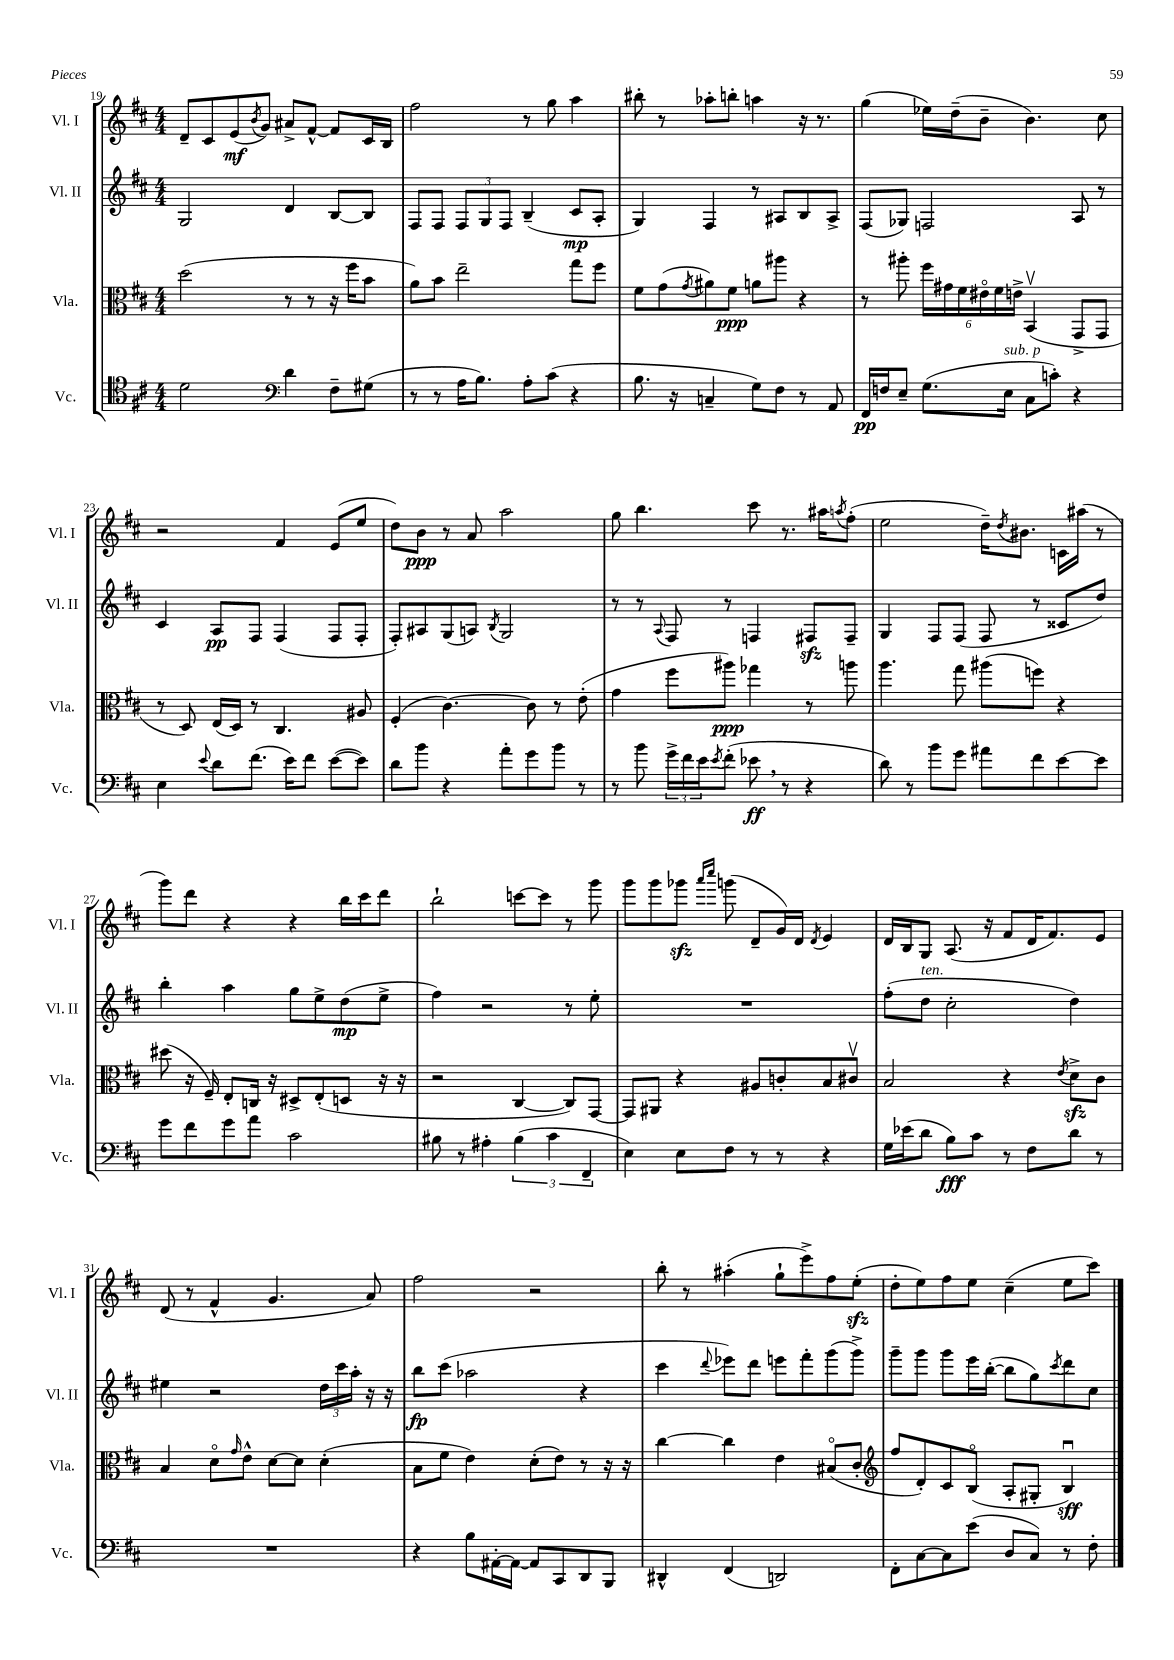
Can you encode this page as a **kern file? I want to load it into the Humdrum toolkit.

**kern	**dynam	**kern	**dynam	**kern	**dynam	**kern	**dynam
*part4	*part4	*part3	*part3	*part2	*part2	*part1	*part1
*staff4	*staff4	*staff3	*staff3	*staff2	*staff2	*staff1	*staff1
*I"Vc.	*	*I"Vla.	*	*I"Vl. II	*	*I"Vl. I	*
*I'Vc.	*	*I'Vla.	*	*I'Vl. II	*	*I'Vl. I	*
*clefC4	*	*clefC3	*	*clefG2	*	*clefG2	*
*k[f#c#]	*	*k[f#c#]	*	*k[f#c#]	*	*k[f#c#]	*
*M4/4	*	*M4/4	*	*M4/4	*	*M4/4	*
=19	=19	=19	=19	=19	=19	=19	=19
2d\	.	(2dd\	.	2G/	.	8d~/L	.
.	.	.	.	.	.	8c#/	.
.	.	.	.	.	.	(8e/	mf
.	.	.	.	.	.	8qb/	.
.	.	.	.	.	.	8g/J)	.
*clefF4	*	*	*	*	*	*	*
4d\	.	8r	.	4d/	.	8a#X^/L	.
.	.	8r	.	.	.	[8f#^^/J	.
8F#~\L	.	16r	.	[8B/L	.	8f#/L]	.
.	.	16ff#\KL	.	.	.	.	.
(8G#X\J	.	8b\J	.	8B/J]	.	16c#/L	.
.	.	.	.	.	.	16B/JJ	.
=20	=20	=20	=20	=20	=20	=20	=20
8r	.	8a\L)	.	8F#/L	.	2ff#\	.
8r	.	8b\J	.	8F#/J	.	.	.
16A\KL	.	2ee~\	.	12F#/L	.	.	.
8.B\J)	.	.	.	.	.	.	.
.	.	.	.	12G/	.	.	.
.	.	.	.	12F#/J	.	.	.
8A'\L	.	.	.	(4B~/	.	8r	.
(8c#\J	.	.	.	.	.	8gg\	.
4r	.	8gg\L	.	8c#/L	mp	4aa\	.
.	.	8ff#\J	.	8A'/J	.	.	.
=21	=21	=21	=21	=21	=21	=21	=21
8.B\	.	8f#\L	.	4G/)	.	8bb#X'\	.
.	.	(8g\	.	.	.	8r	.
16r	.	.	.	.	.	.	.
.	.	8qg/	.	.	.	.	.
4Cn~/	.	8a#X\)	.	4F#/	.	8aa-X'\L	.
.	.	8f#\J	ppp	.	.	8bbn'\J	.
8G\L)	.	8an\L	.	8r	.	4aan\	.
8F#\J	.	8aa#X\J	.	8A#X/L	.	.	.
8r	.	4r	.	8B/	.	16r	.
.	.	.	.	.	.	8.r	.
8AA/	.	.	.	8A#^/J	.	.	.
=22	=22	=22	=22	=22	=22	=22	=22
16FF#/LL	pp	8r	.	(8F#/L	.	(4gg\	.
16Fn/J	.	.	.	.	.	.	.
8E~/J	.	8aa#X'\	.	8G-X/J)	.	.	.
(8.G\L	.	24ff#\LL	.	2Fn/	.	16ee-X\LL)	.
.	.	24g#X\	.	.	.	.	.
.	.	.	.	.	.	(16dd~\J	.
.	.	24f#\	.	.	.	.	.
.	.	24e#X\	.	.	.	8b~\J	.
.	.	24f#\	.	.	.	.	.
!LO:TX:a:i:t=sub. p	!	!	!	!	!	!	!
16E\Jk	.	.	.	.	.	.	.
.	.	24en^\JJ	.	.	.	.	.
8C#\L	.	(4BBv/	.	.	.	4.b\)	.
8cn'\J)	.	.	.	.	.	.	.
4r	.	8GG^/L	.	8A/	.	.	.
.	.	8GG/J	.	8r	.	8cc#\	.
!!LO:LB:g=z
=23	=23	=23	=23	=23	=23	=23	=23
4E\	.	8r	.	4c#/	.	2r	.
.	.	8D/)	.	.	.	.	.
8qqe/	.	.	.	.	.	.	.
8d\L	.	(16E/LL	.	8A/L	pp	.	.
.	.	16D/JJ)	.	.	.	.	.
(8.f#\J	.	8r	.	8F#/J	.	.	.
.	.	4.C#/	.	(4F#/	.	4f#/	.
16e\KL)	.	.	.	.	.	.	.
8f#\J	.	.	.	.	.	.	.
([8e\L	.	.	.	8F#/L	.	(8e/L	.
8e\J])	.	8A#X/	.	8F#'/J	.	8ee/J	.
=24	=24	=24	=24	=24	=24	=24	=24
8d\L	.	(4F#'/	.	8F#'/L)	.	8dd\L)	.
8b\J	.	.	.	8A#X/	.	8b\J	ppp
4r	.	[4.c#\)	.	(8G/	.	8r	.
.	.	.	.	8An/J)	.	8a/	.
.	.	.	.	8qB/	.	.	.
8a'\L	.	.	.	2G/	.	2aa\	.
8g\	.	8c#\]	.	.	.	.	.
8b\J	.	8r	.	.	.	.	.
8r	.	(8e'\	.	.	.	.	.
=25	=25	=25	=25	=25	=25	=25	=25
8r	.	4g\	.	8r	.	8gg\	.
8b\	.	.	.	8r	.	4.bb\	.
.	.	.	.	8qqA/	.	.	.
24g^\LL	.	8ff#\L	.	8F#/	.	.	.
24f#\	.	.	.	.	.	.	.
24e\J	.	.	.	.	.	.	.
8qe/	.	.	.	.	.	.	.
(8f#'\J	.	8aa#X\J)	ppp	8r	.	.	.
8e-X,\	ff	4gg-X\	.	4Fn/	.	8ccc#\	.
8r	.	.	.	.	.	8.r	.
4r	.	8r	.	8F#Xzz/L	.	.	.
.	.	.	.	.	.	16aa#X\KL	.
.	.	.	.	.	.	8qaan/	.
.	.	8aan\	.	8F#~/J	.	(8ff#'\J	.
=26	=26	=26	=26	=26	=26	=26	=26
8d\)	.	4.aa\	.	4G/	.	2ee\	.
8r	.	.	.	.	.	.	.
8b\L	.	.	.	8F#/L	.	.	.
8g\J	.	8gg\	.	(8F#/J	.	.	.
8a#X\L	.	(8aa#X\L	.	8F#/	.	16dd~\KL)	.
.	.	.	.	.	.	8qdd/	.
.	.	.	.	.	.	8.b#X\J	.
8f#\	.	8ffn\J)	.	8r	.	.	.
[8e\	.	4r	.	8c##X/L	.	16cn\LL	.
.	.	.	.	.	.	(16aa#X\JJ	.
8e\J]	.	.	.	8dd/J)	.	8r	.
!!LO:LB:g=z
=27	=27	=27	=27	=27	=27	=27	=27
8g\L	.	(8dd#X\	.	4bb'\	.	8ggg\L)	.
8f#\	.	16r	.	.	.	8ddd\J	.
.	.	16F#~/)	.	.	.	.	.
8g\	.	8E'/L	.	4aa\	.	4r	.
8a\J	.	16Cn/Jk	.	.	.	.	.
.	.	16r	.	.	.	.	.
2c#\	.	8D#X^/L	.	8gg\L	.	4r	.
.	.	(8E'/	.	8ee^\	.	.	.
.	.	8Dn/J	.	(8dd\	mp	16bb\LL	.
.	.	.	.	.	.	16ccc#\J	.
.	.	16r	.	8ee^\J	.	8ddd\J	.
.	.	16r	.	.	.	.	.
=28	=28	=28	=28	=28	=28	=28	=28
8B#X\	.	2r	.	4ff#\)	.	2bb`\	.
8r	.	.	.	.	.	.	.
4A#X'\	.	.	.	2r	.	.	.
(6B#\	.	[4C#/	.	.	.	[8cccn\L	.
.	.	.	.	.	.	8ccc\J]	.
6c#\	.	.	.	.	.	.	.
.	.	8C#/L])	.	8r	.	8r	.
6FF#~/	.	.	.	.	.	.	.
.	.	[8GG/J	.	8ee'\	.	8ggg\	.
=29	=29	=29	=29	=29	=29	=29	=29
4E\)	.	8GG/L]	.	1r	.	8ggg\L	.
.	.	8AA#X/J	.	.	.	8ggg\	.
8E\L	.	4r	.	.	.	8ggg-Xzz\J	.
.	.	.	.	.	.	16qqaaa/LL	.
.	.	.	.	.	.	16qqcccc#/JJ	.
8F#\J	.	.	.	.	.	(8gggn\	.
8r	.	8A#X/L	.	.	.	8d~/L	.
8r	.	8cn'/	.	.	.	16g/L)	.
.	.	.	.	.	.	16d/JJ	.
.	.	.	.	.	.	8qd/	.
4r	.	8B/	.	.	.	4e/	.
.	.	8c#Xv/J	.	.	.	.	.
=30	=30	=30	=30	=30	=30	=30	=30
16G\LL	.	2B/	.	(8ff#'\L	.	16d/LL	.
(16e-X\J	.	.	.	.	.	16B/J	.
!	!	!	!	!LO:TX:a:i:t=ten.	!	!	!
8d\J	.	.	.	8dd\J	.	8G/J	.
8B\L)	fff	.	.	2cc#'\	.	(8.A/	.
8c#\J	.	.	.	.	.	.	.
.	.	.	.	.	.	16r	.
8r	.	4r	.	.	.	8f#/L	.
8F#\L	.	.	.	.	.	16d/K	.
.	.	.	.	.	.	8.f#/)	.
.	.	8qe/	.	.	.	.	.
8d\J	.	8dzz^\L	.	4dd\)	.	.	.
8r	.	8c#\J	.	.	.	8e/J	.
!!LO:LB:g=z
=31	=31	=31	=31	=31	=31	=31	=31
1r	.	4B/	.	4ee#X\	.	(8d/	.
.	.	.	.	.	.	8r	.
.	.	8d\L	.	2r	.	4f#^^/	.
.	.	16qqg/	.	.	.	.	.
.	.	8e^^\J	.	.	.	.	.
.	.	[8d\L	.	.	.	4.g/	.
.	.	8d\J]	.	.	.	.	.
.	.	(4d'\	.	24dd\LL	.	.	.
.	.	.	.	24ccc#\	.	.	.
.	.	.	.	24aa'\JJ	.	.	.
.	.	.	.	16r	.	8a/)	.
.	.	.	.	16r	.	.	.
=32	=32	=32	=32	=32	=32	=32	=32
4r	.	8B\L	.	8bb\L	fp	2ff#\	.
.	.	8f#\J	.	(8ccc#\J	.	.	.
8B\L	.	4e\)	.	2aa-X\	.	.	.
[16AA#X'\L	.	.	.	.	.	.	.
16AA#\JJ_	.	.	.	.	.	.	.
8AA#/L]	.	(8d'\L	.	.	.	2r	.
8CC#/	.	8e\J)	.	.	.	.	.
8DD/	.	8r	.	4r	.	.	.
8BBB/J	.	16r	.	.	.	.	.
.	.	16r	.	.	.	.	.
=33	=33	=33	=33	=33	=33	=33	=33
4DD#X^^/	.	[4cc#\	.	4ccc#\	.	8bb'\	.
.	.	.	.	.	.	8r	.
.	.	.	.	8qqddd/	.	.	.
(4FF#/	.	4cc#\]	.	8eee-X\L)	.	(4aa#X'\	.
.	.	.	.	8ddd\J	.	.	.
2DDn/)	.	4e\	.	8eeen\L	.	8gg`\L	.
.	.	.	.	8fff#'\	.	8eee^\)	.
.	.	(8B#X/L	.	(8ggg\	.	8ff#\	.
.	.	8c#'/J	.	8ggg^\J)	.	(8eezz'\J	.
=34	=34	=34	=34	=34	=34	=34	=34
*	*	*clefG2	*	*	*	*	*
8FF#'\L	.	8ff#/L	.	8ggg~\L	.	8dd'\L	.
[8C#\	.	8d'/)	.	8ggg\J	.	8ee\)	.
8C#\]	.	8c#/	.	8ggg\L	.	8ff#\	.
(8e\J	.	(8B/J	.	16eee\L	.	8ee\J	.
.	.	.	.	([16bb'\JJ	.	.	.
8D/L	.	8A'/L	.	8bb\L]	.	(4cc#~\	.
8C#/J)	.	8G#X'/J	.	8gg\)	.	.	.
.	.	.	.	8qccc#/	.	.	.
8r	.	4Bu/)	sff	8ddd\	.	8ee\L	.
8F#'\	.	.	.	8cc#\J	.	8ccc#\J)	.
==	==	==	==	==	==	==	==
*-	*-	*-	*-	*-	*-	*-	*-
